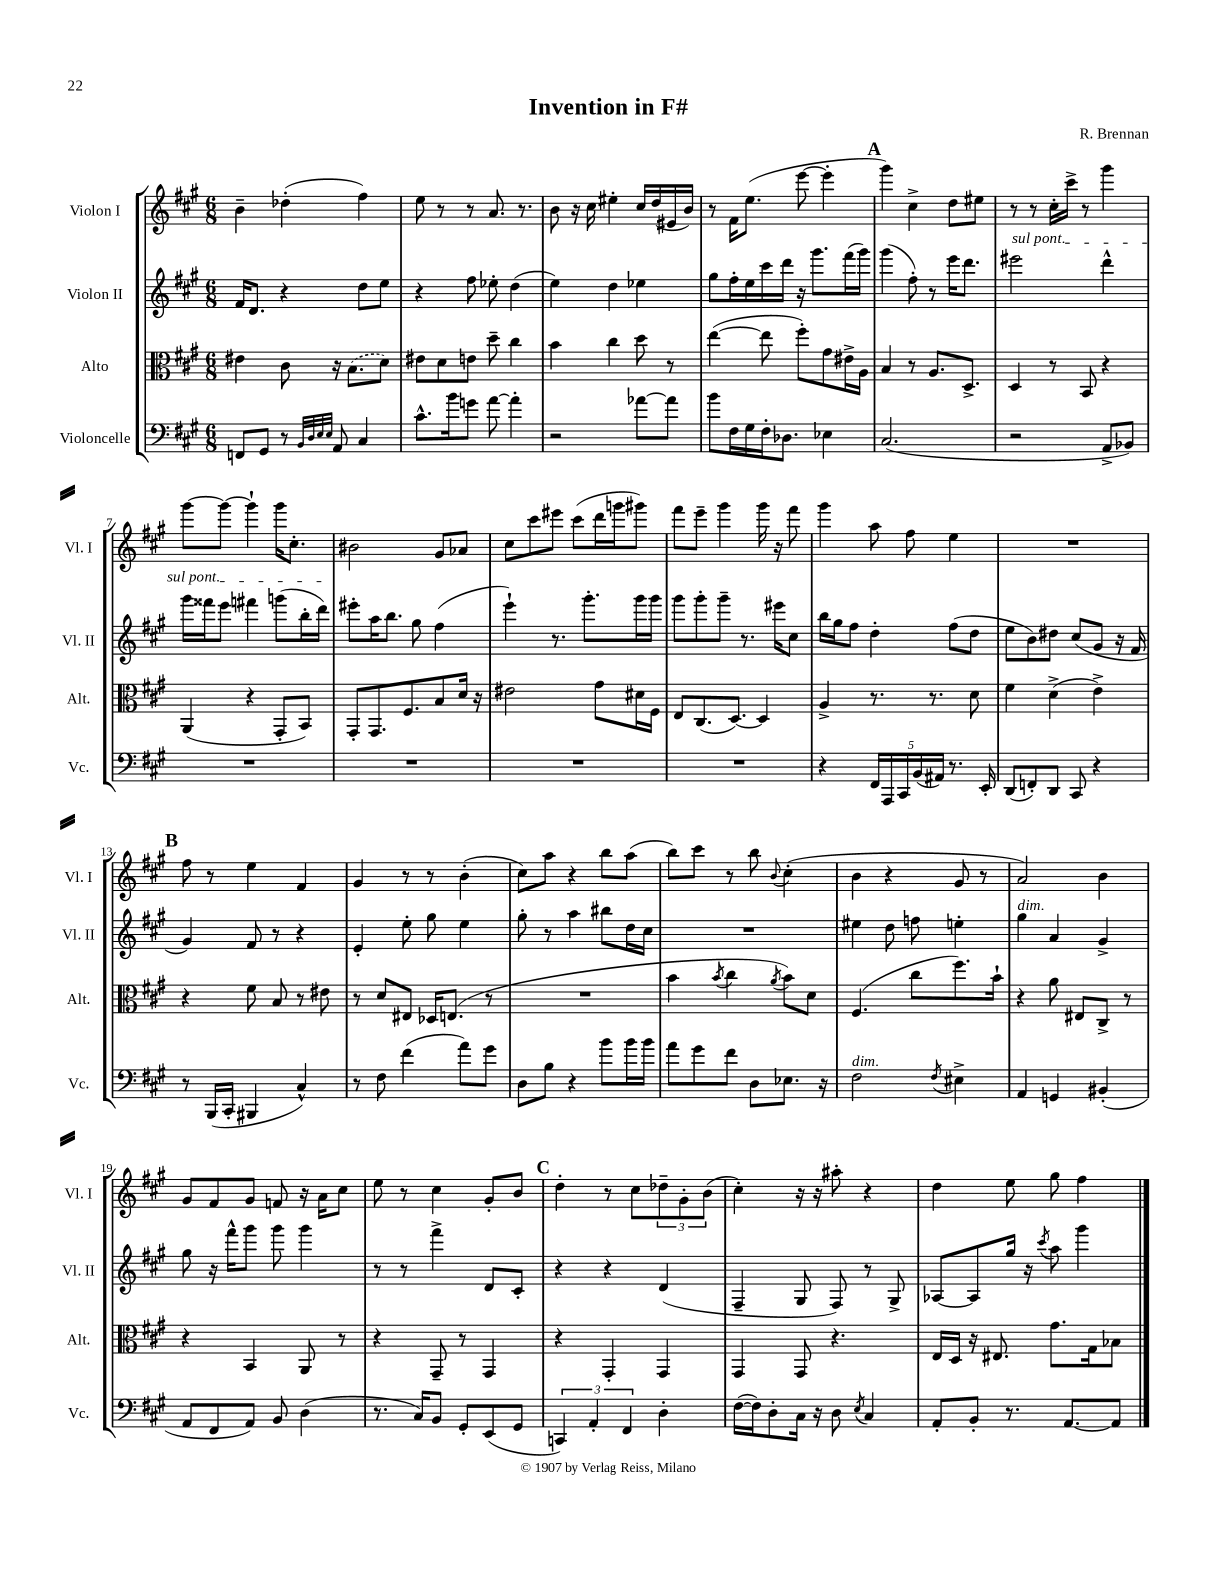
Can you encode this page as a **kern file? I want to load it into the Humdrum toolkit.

**kern	**kern	**kern	**kern
*staff4	*staff3	*staff2	*staff1
*clefF4	*clefC3	*clefG2	*clefG2
*k[f#c#g#]	*k[f#c#g#]	*k[f#c#g#]	*k[f#c#g#]
*M6/8	*M6/8	*M6/8	*M6/8
8FF	4e#	16f#	4b~
.	.	8.d	.
8GG#	.	.	.
8r	8c#	4r	(4dd-'
32qqBB	.	.	.
32qqD	.	.	.
32qqE	.	.	.
32qqE	.	.	.
8AA	16r	.	.
.	(8.B	.	.
4C#	.	8dd	4ff#)
.	8d)	8ee	.
=	=	=	=
8.c#^^	8e#	4r	8ee
.	8d	.	8r
16b	.	.	.
8g	8e	8ff#	8r
[8a	8dd~	8ee-'	8.a
4a']	4cc#	(4dd	.
.	.	.	8.r
=	=	=	=
2r	4b	4ee)	8b
.	.	.	16r
.	.	.	16cc#
.	4cc#	4dd	4ee#'
[8a-	8dd	4ee-	16cc#
.	.	.	(16dd
8a-]	8r	.	16e#
.	.	.	16b)
=	=	=	=
8b	([4ee	8gg#	8r
16F#	.	16ff#'	16f#
16G#	.	16ee	(8.ee
16F#'	8ee]	16ccc#	.
8.D-	.	16ddd	.
.	8ff#')	16r	[8eee
.	.	8.ggg#	.
4E-	8g#	.	4eee']
.	16e#^	(16fff#	.
.	16A	16ggg#)	.
=	=	=	=
(2.C#	4B	(4ggg#	4ggg#)
.	8r	8ff#')	4cc#^
.	8.A	8r	.
.	.	16eee	8dd
.	8.D^	8.ddd	.
.	.	.	8ee#
=	=	=	=
2r	4D	2eee#	8r
.	.	.	8r
.	8r	.	16cc#'
.	.	.	16ccc#^
.	8BB	.	8r
8AA^	4r	4ddd^^	4ggg#
8BB-)	.	.	.
=	=	=	=
2.r	(4AA	16ggg#	[8ggg#
.	.	16fff##	.
.	.	8eee	8ggg#_
.	4r	4fff#	4ggg#`]
.	8GG#'	(8ggg	16ggg#
.	.	.	8.cc#'
.	8BB)	16bb'	.
.	.	16ddd)	.
=	=	=	=
2.r	8GG#'	8eee#'	2b#
.	8.GG#	16aa	.
.	.	8.bb	.
.	8.F#	.	.
.	.	8gg#	.
.	8B	(4ff#	8g#
.	16d	.	8a-
.	16r	.	.
=	=	=	=
2.r	2e#	4eee`)	8cc#
.	.	.	8ccc#
.	.	8.r	8eee#
.	.	.	(8ccc#
.	.	8.ggg#'	.
.	8g#	.	16ddd
.	.	.	16ggg
.	16d#	16ggg#	8ggg#)
.	16F#	16ggg#	.
=	=	=	=
2.r	8E	8ggg#	8fff#
.	(8.C#	8ggg#'	8eee~
.	.	8ggg#~	4ggg#
.	[8.D)	.	.
.	.	8.r	.
.	4D]	.	16ggg#
.	.	16eee#	16r
.	.	8cc#	8fff#
=	=	=	=
4r	4A^	16bb	4ggg#
.	.	16gg#	.
.	.	8ff#	.
20FF#	8.r	4dd'	8aa
20AAA	.	.	.
20CC#	.	.	.
.	.	.	8ff#
(20BB	.	.	.
.	8.r	.	.
20AA#)	.	.	.
8.r	.	(8ff#	4ee
.	8d	8dd	.
16EE'	.	.	.
=	=	=	=
(8DD	4f#	8ee	2.r
8FF')	.	8b)	.
8DD	(4d^	8dd#	.
8CC#	.	(8cc#	.
4r	4e^)	8g#	.
.	.	16r	.
.	.	16f#	.
=	=	=	=
8r	4r	4g#)	8ff#
(16BBB	.	.	8r
16CC#'	.	.	.
4BBB#	8f#	8f#	4ee
.	8B	8r	.
4C#^^)	8r	4r	4f#
.	8e#	.	.
=	=	=	=
8r	8r	4e'	4g#
8F#	8d	.	.
(4f#	8E#	8ee'	8r
.	16D-	8gg#	8r
.	(8.E	.	.
8a)	.	4ee	(4b'
8g#	8r	.	.
=	=	=	=
8D	2.r	8gg#'	8cc#)
8B	.	8r	8aa
4r	.	4aa	4r
8b	.	8bb#	8bb
16b	.	16dd	(8aa
16b	.	16cc#	.
=	=	=	=
8a	4b	2.r	8bb)
8g#	.	.	8ccc#
.	8qb	.	.
8f#	4cc#	.	8r
8D	.	.	8bb
.	8qa	.	8qqb
8.E-	8b)	.	(4cc#'
.	8d	.	.
16r	.	.	.
=	=	=	=
2F#	(4.F#	4ee#	4b
.	.	8dd	4r
.	8cc#	8ff	.
8qF#	.	.	.
4E#^	8.ff#)	4ee'	8g#
.	.	.	8r
.	16b`	.	.
=	=	=	=
4AA	4r	4gg#	2a)
4GG	8a	4a	.
.	8E#	.	.
(4BB#'	8C#^	4g#^	4b
.	8r	.	.
=	=	=	=
8AA	4r	8gg#	8g#
8FF#	.	16r	8f#
.	.	16fff#^^	.
8AA)	4BB	8ggg#	8g#
8BB	.	8ggg#	8f
(4D	8AA	4ggg#	16r
.	.	.	16a
.	8r	.	8cc#
=	=	=	=
8.r	4r	8r	8ee
.	.	8r	8r
16C#)	.	.	.
8BB	8GG#~	4fff#^	4cc#
8GG#'	8r	.	.
(8EE	4GG#	8d	8g#'
8GG#	.	8c#'	8b
=	=	=	=
6CC)	4r	4r	4dd'
6AA'	.	.	.
.	4GG#'	4r	8r
6FF#	.	.	.
.	.	.	8cc#
4D'	4GG#	(4d	12dd-~
.	.	.	12g#'
.	.	.	(12b
=	=	=	=
([16F#	4GG#	4F#~	4cc#')
16F#])	.	.	.
8D'	.	.	.
16C#	8GG#	8G#	16r
16r	.	.	16r
8D	4.r	8F#)	8aa#'
8qE	.	.	.
4C#	.	8r	4r
.	.	8G#^	.
=	=	=	=
8AA'	16E	[8A-	4dd
.	16D	.	.
8BB'	16r	8A-]	.
.	8.E#	.	.
8.r	.	16gg#	8ee
.	.	16r	.
.	.	8qccc#	.
.	8.g#	8aa	8gg#
[8.AA	.	.	.
.	.	4ggg#	4ff#
.	16G#	.	.
8AA]	8B-	.	.
==	==	==	==
*-	*-	*-	*-
